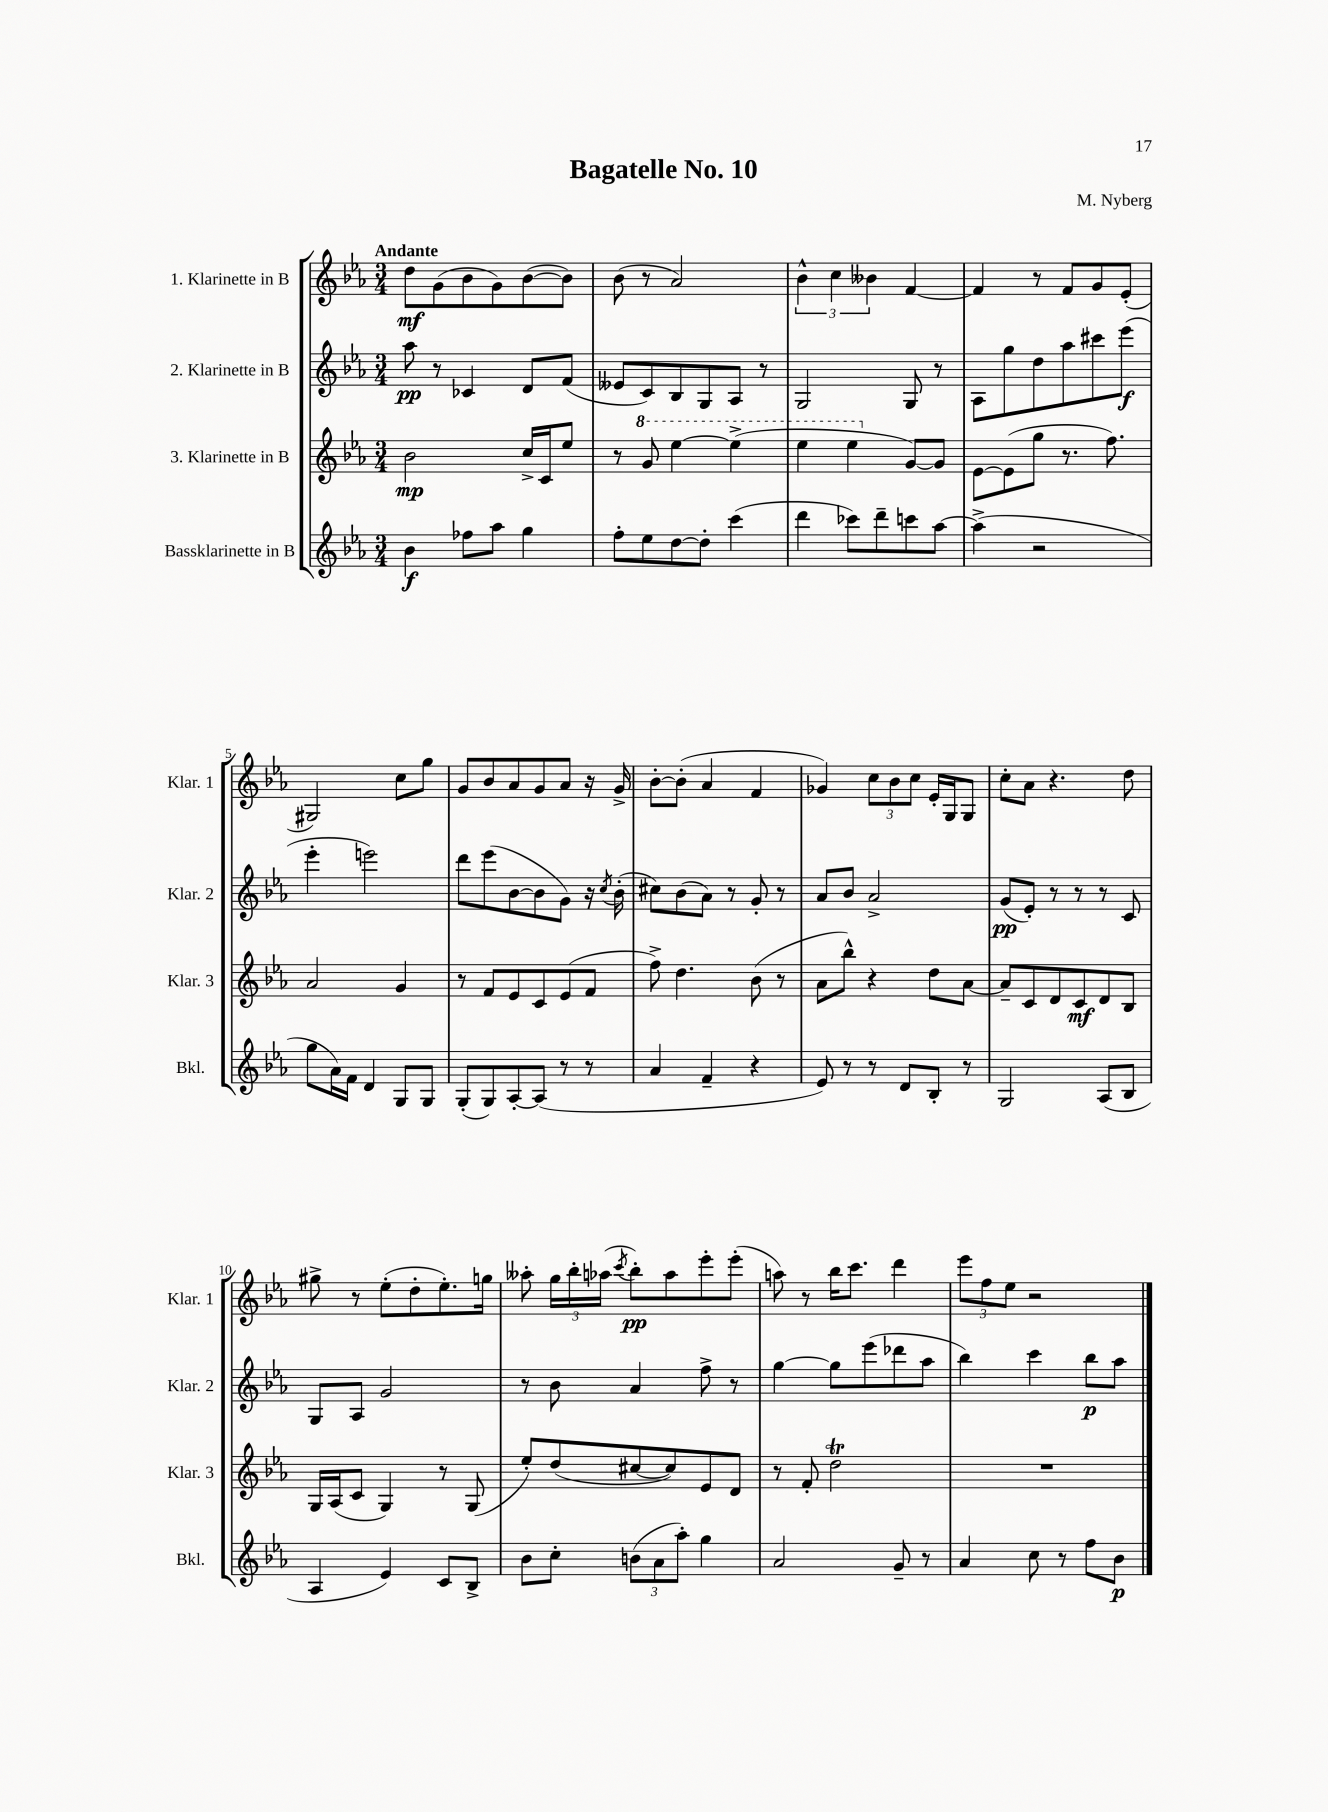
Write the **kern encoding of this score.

**kern	**kern	**kern	**kern
*staff4	*staff3	*staff2	*staff1
*clefG2	*clefG2	*clefG2	*clefG2
*k[b-e-a-]	*k[b-e-a-]	*k[b-e-a-]	*k[b-e-a-]
*M3/4	*M3/4	*M3/4	*M3/4
4b-	2b-	8aa-	8dd
.	.	8r	(8g
8ff-	.	4c-	8b-
8aa-	.	.	8g)
4gg	16cc^	8d	([8b-
.	16c	.	.
.	8ee-	(8f	8b-])
=	=	=	=
8ff'	8r	8e--	(8b-
8ee-	8gg	8c)	8r
[8dd	[4eee-	8B-	2a-)
8dd']	.	8G	.
(4ccc	(4eee-^]	8A-	.
.	.	8r	.
=	=	=	=
4ddd	4eee-	2G	6b-^^
.	.	.	6cc
8ccc-)	4eee-	.	.
.	.	.	6b--
8ddd~	.	.	.
8ccc	[8g)	8G	[4f
[8aa-	8g]	8r	.
=	=	=	=
(4aa-^]	[8e-	8A-	4f]
.	(8e-]	8gg	.
2r	8gg	8dd	8r
.	8.r	8aa-	8f
.	.	8ccc#	8g
.	8.ff)	.	.
.	.	(8eee-	(8e-'
=	=	=	=
8gg	2a-	4eee-'	2G#)
16a-)	.	.	.
16f	.	.	.
4d	.	2eee)	.
8G	4g	.	8cc
8G	.	.	8gg
=	=	=	=
(8G'	8r	8ddd	8g
8G)	8f	(8eee-	8b-
[8A-'	8e-	[8b-	8a-
(8A-]	8c	8b-]	8g
8r	(8e-	8g)	8a-
8r	8f	16r	16r
.	.	8qcc	.
.	.	(16b-'	16g^
=	=	=	=
4a-	8ff^)	8cc#)	[8b-'
.	4.dd	(8b-	(8b-']
4f~	.	8a-)	4a-
.	.	8r	.
4r	(8b-	8g'	4f
.	8r	8r	.
=	=	=	=
8e-)	8a-	8a-	4g-)
8r	8bb-^^)	8b-	.
8r	4r	2a-^	12cc
.	.	.	12b-
8d	.	.	.
.	.	.	12cc
8B-'	8dd	.	16e-'
.	.	.	16G
8r	[8a-	.	8G
=	=	=	=
2G	8a-~]	(8g	8cc'
.	8c	8e-')	8a-
.	8d	8r	4.r
.	8c	8r	.
(8A-	8d	8r	.
8B-	8B-	8c	8dd
=	=	=	=
4A-	16G	8G	8gg#^
.	(16A-	.	.
.	8c	8A-	8r
4e-)	4G)	2g	(8ee-'
.	.	.	8dd'
8c	8r	.	8.ee-')
8B-^	(8G	.	.
.	.	.	16gg
=	=	=	=
8b-	8ee-')	8r	8aa--'
8cc'	(8dd	8b-	24gg
.	.	.	24bb-'
.	.	.	(24aa-
.	.	.	8qccc
(12b	[8cc#	4a-	8bb-')
12a-	.	.	.
.	8cc#])	.	8aa-
12aa-')	.	.	.
4gg	8e-	8ff^	8eee-'
.	8d	8r	(8eee-'
=	=	=	=
2a-	8r	[4gg	8aa)
.	8f'	.	8r
.	2dd	8gg]	16bb-
.	.	.	8.ccc
.	.	(8eee-	.
8g~	.	8ddd-	4ddd
8r	.	8aa-	.
=	=	=	=
4a-	2.r	4bb-)	12eee-
.	.	.	12ff
.	.	.	12ee-
8cc	.	4ccc	2r
8r	.	.	.
8ff	.	8bb-	.
8b-	.	8aa-	.
==	==	==	==
*-	*-	*-	*-
